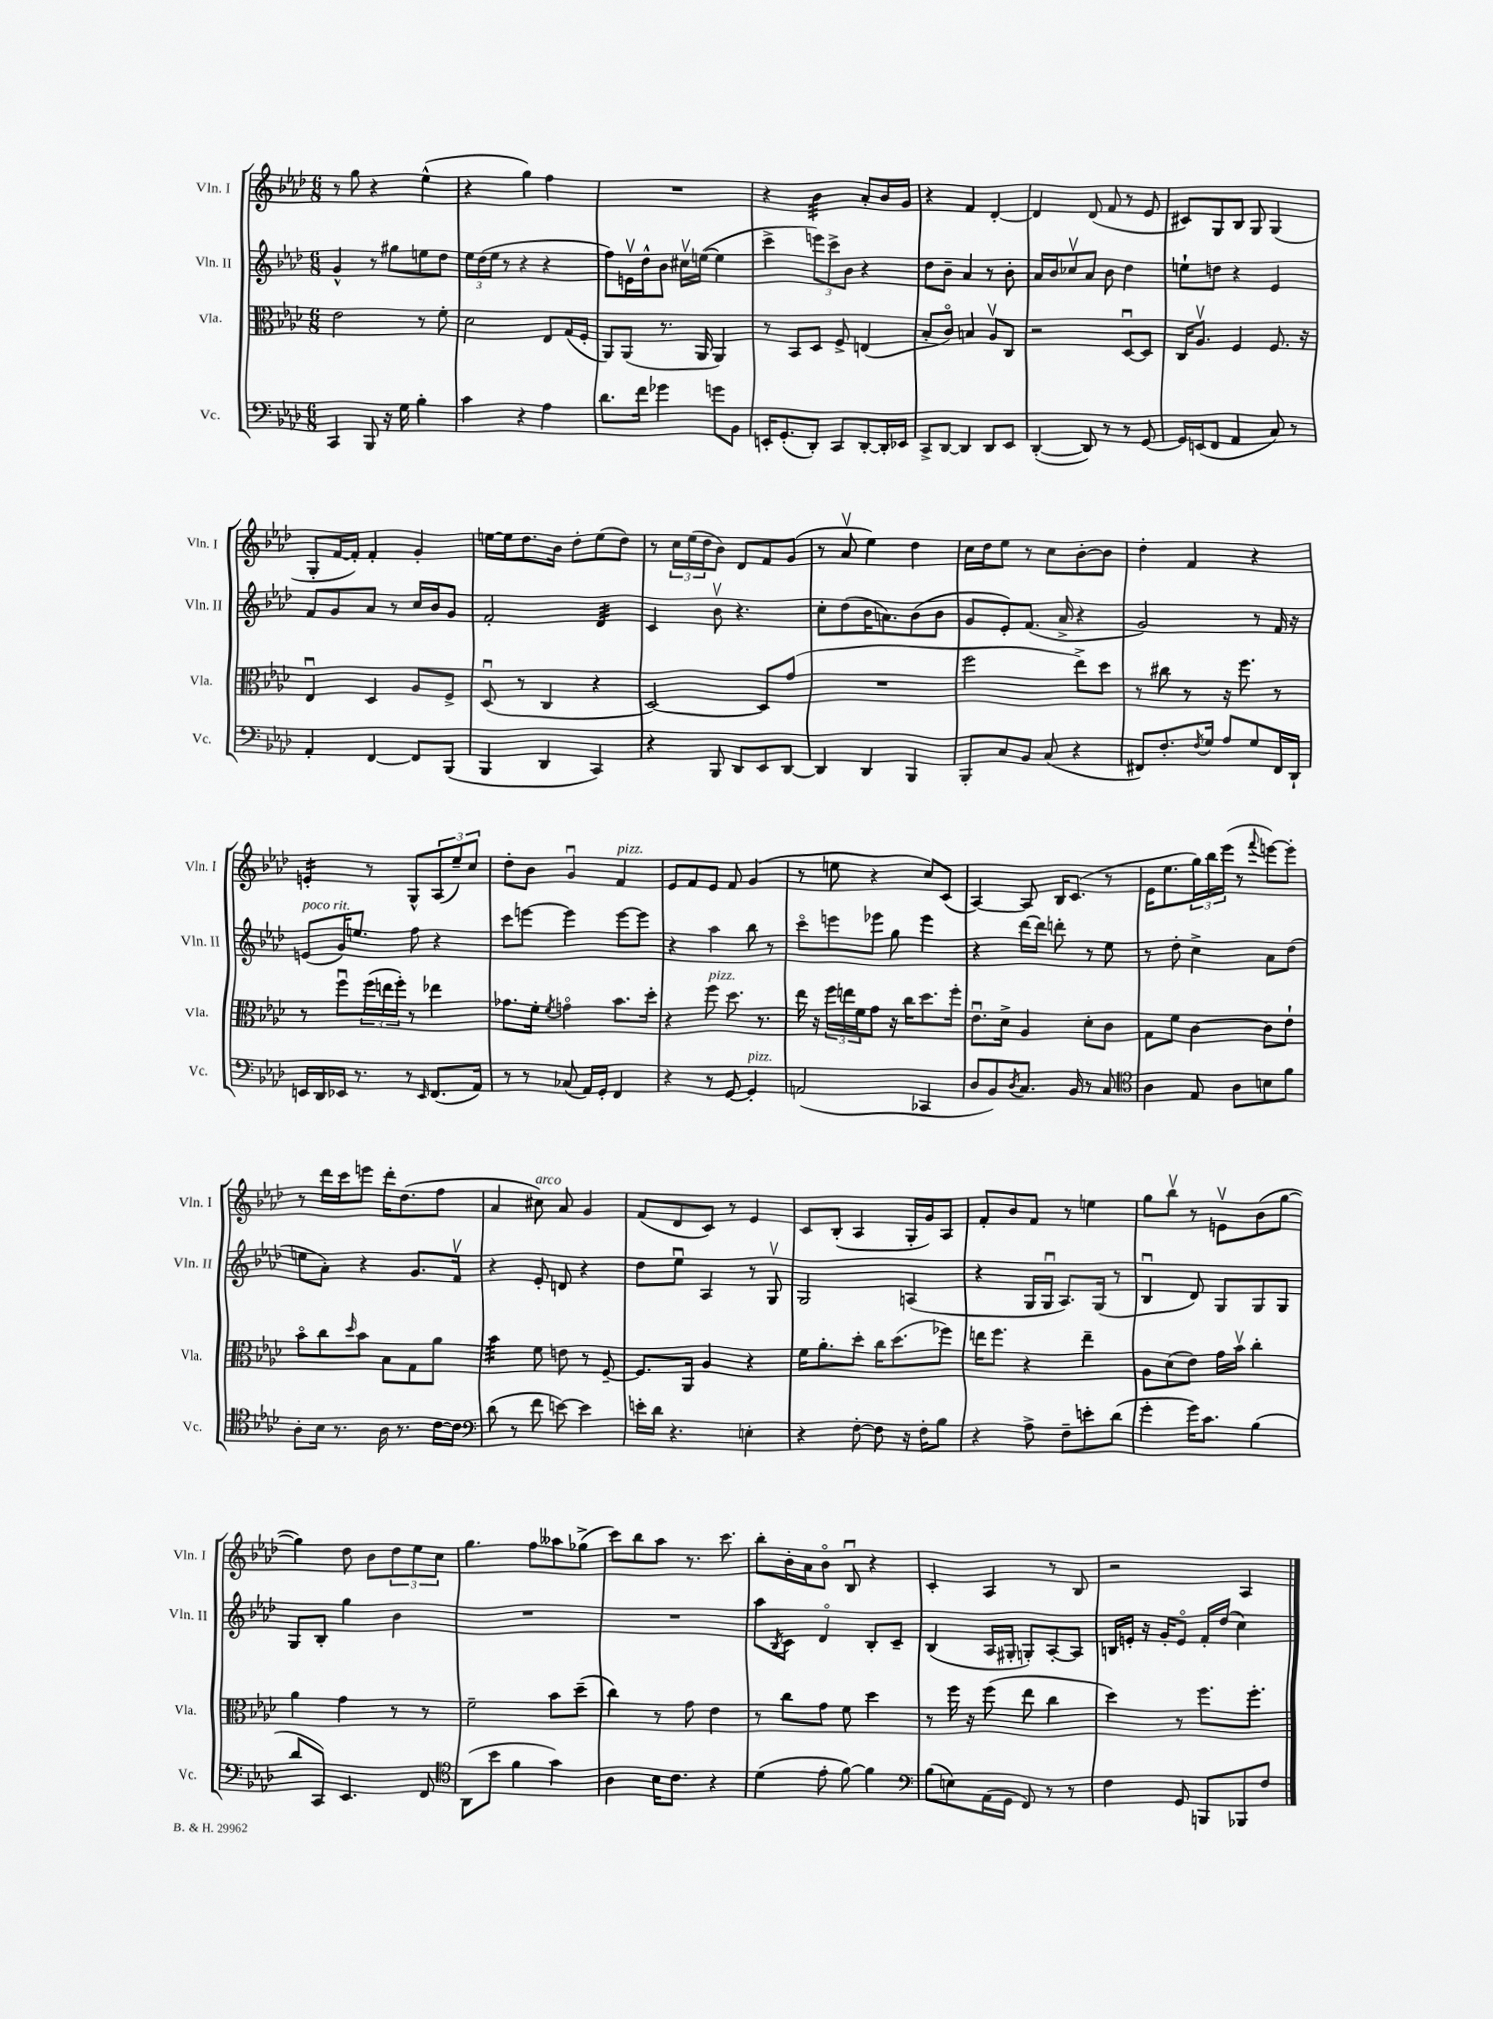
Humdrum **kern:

**kern	**kern	**kern	**kern
*staff4	*staff3	*staff2	*staff1
*clefF4	*clefC3	*clefG2	*clefG2
*k[b-e-a-d-]	*k[b-e-a-d-]	*k[b-e-a-d-]	*k[b-e-a-d-]
*M6/8	*M6/8	*M6/8	*M6/8
4CC/	2e-\	4g^^/	8r
.	.	.	8gg\
8BBB-/	.	8r	4r
16r	.	8gg#\L	.
16G\	.	.	.
4B-'\	8r	8ee\	(4ee-^^\
.	8f'\	8dd-\J	.
=	=	=	=
4c\	2d-\	24ee-\LL	4r
.	.	(24dd-\	.
.	.	24ee-\JJ	.
.	.	8r	.
4r	.	4r	4gg\)
4A-\	8E-/L	4r	4ff\
.	(16G/L	.	.
.	16F'/JJ	.	.
=	=	=	=
8.d-\L	8AA-/L)	8ff\L)	2.r
.	(8AA-/J	16ev\L	.
16f\Jk	.	16dd-^^\J	.
4g-\	8.r	8b-\J	.
.	.	16cc#v\LL	.
.	16AA-/	([16ee\JJ	.
8g\L	4AA-/)	4ee\]	.
8BB-\J	.	.	.
=	=	=	=
16EE'/LK	8r	4ccc^\	4r
(8.GG'/	.	.	.
.	8BB-/L	.	.
8DD-'/J)	8D-/J	12eee\L)	4b-\
.	.	12ccc^\	.
8CC/L	8F^/	.	.
.	.	12b-\J	.
[8DD-'/	(4E/	4r	8a-'/L
16DD-'/]L	.	.	16b-/L
16EE-/JJ	.	.	16g/JJ
=	=	=	=
8CC^/L	8B-'/L	8dd-\L	4r
[8DD-/J	8co/J)	8b-~\J	.
4DD-/]	4B/	4a-/	4f/
8DD-/L	8A-v/L	8r	[4d-'/
8EE-/J	8C/J	8b-'\	.
=	=	=	=
([4DD-'/	2r	16a-/LL	4d-/]
.	.	16b-/J	.
.	.	8cc-v/	.
8DD-/])	.	8a-/J	(8d-/
8r	.	8b-\	8f/
8r	[8D-u/L	4dd-\	8r
[8GG/	8D-/]J	.	8e-/
=	=	=	=
16GG/]LL	16C/LK	8ee`\L	8c#/L)
(16EE/J	8.A-v/J	.	.
8FF/J	.	8dd\J	8G/
4AA-/	4F/	4r	8B-/J
.	.	.	8G/
8C/)	8.F/	4e-/	(4G/
8r	.	.	.
.	16r	.	.
=	=	=	=
4AA-'/	4E-u/	8f/L	8G'/L
.	.	8g/	[16f/L
.	.	.	16f'/]JJ)
[4FF/	4D-/	8a-/J	4f'/
.	.	8r	.
8FF/]L	8A-/L	16cc/LL	4g'/
.	.	16b-/J	.
(8BBB-/J	8F^/J	8g/J	.
=	=	=	=
4BBB-/	(8D-u/	2f'/	[16ee\LL
.	.	.	16ee\]J
.	8r	.	8.dd-\
4DD-/	4C/	.	.
.	.	.	16b-\Jk
.	.	.	8dd-'\L
4CC/)	4r	4d-/	(8ee\
.	.	.	8dd-\J)
=	=	=	=
4r	[2D-/)	4c/	8r
.	.	.	24cc\LL
.	.	.	(24ee-\
.	.	.	24dd-\J
8BBB-/	.	8b-v\	8b-\J)
8DD-/L	.	4.r	8d-/L
8EE-/	8D-/]L	.	8f/
[8DD-/J	(8g/J	.	(8g/J
=	=	=	=
4DD-/]	2.r	8cc'\L	8r
.	.	(8dd-\	8a-v/
4DD-/	.	16b-\K	4ee-\)
.	.	8.a\)	.
4BBB-/	.	(8b-\	4dd-\
.	.	8b-\J	.
=	=	=	=
8BBB-'/L	2ff\	8g/L	16cc\LL
.	.	.	16dd-\J
8C/	.	8e-'/)	8ee-\J
8BB-/J	.	(8.f/J	8r
(8C/	.	.	8cc\L
.	.	16a-^/	.
4r	8ee-^\L)	4r	[8b-'\
.	8dd-\J	.	8b-\]J
=	=	=	=
8FF#/L)	8r	2g/)	4dd-'\
8.F'/	8cc#\	.	.
.	8r	.	4f/
8qF/	.	.	.
16G/Jk	.	.	.
8A-/L	16r	.	.
.	8.ff\	.	.
8G/	.	8r	4r
16FF#/L	8r	16f/	.
16DD-`/JJ	.	16r	.
=	=	=	=
16EE/LL	8r	(8e/L	4e'/
16DD-/	.	.	.
16EE-/JJ	8ffu\L	16g/K)	.
8.r	.	8.ee/J	.
.	(24ff\L	.	8r
.	24ee\	.	.
.	24ff'\JJ)	.	.
8r	8r	8ff\	8G^^/L
16qqEE-/	.	.	.
(8.FF/L	4ee-\	4r	(12A-/
.	.	.	12ee-~/)
.	.	.	12cc/J
16AA-/Jk)	.	.	.
=	=	=	=
8r	8.g-\L	8ccc\L	8dd-'\L
8r	.	[8eee\J	8b-\J
.	16f'\Jk	.	.
.	8qf/	.	.
(8C-/	4go\	4eee\]	4gu/
16AA-/LL)	.	.	.
16GG'/JJ	.	.	.
4FF/	8.b-\L	[8eee\L	4f/
.	.	8eee\]J	.
.	16dd-'\Jk	.	.
=	=	=	=
4r	4r	4r	8e-/L
.	.	.	8f/
8r	8ff\	4aa-\	8e-/J
[8GG/	8.dd-\	.	8f/
4GG'/]	.	8bb-\	(4g/
.	8.r	.	.
.	.	8r	.
=	=	=	=
(2AA/	16ee-\	8ccco\L	8r
.	16r	.	.
.	24ff\LL	8eee\	8ee\
.	24ee\	.	.
.	24f\J	.	.
.	8g\J	8eee-\J	4r
.	16r	8gg\	.
.	16cc\LK	.	.
4CC-/	8.dd-\	4eee-\	8cc/L)
.	.	.	(8c/J
.	16ff'\Jk	.	.
=	=	=	=
8D-/L	8.e-u\L	4r	[4A-/)
8BB-/)	.	.	.
.	16d-^\Jk	.	.
8qD-/	.	.	.
8.C/J	4A-/	[16ddd-\LL	8A-/]
.	.	16ddd-\]JJ	.
.	.	8ddd'\	16B-/LK
16BB-/	.	.	(8.c/J
8r	8d-'\L	8r	.
8C/	8c\J	8ee-\	8r
=	=	=	=
*clefC4	*	*	*
4A-\	8G\L	8r	16e-\LK
.	.	.	8.ee-\
.	8f\J	8dd-'\	.
8E-/	[4c\	4cc^\	24gg\L)
.	.	.	24bb-\
.	.	.	(24eee-\JJ
8A-\L	.	.	8r
.	.	.	8qqfff/
8B\	8c\]L	8a-\L	[8eee\L)
8f\J	8e-`\J	(8dd-\J	8eee'\]J
=	=	=	=
8A-'\L	8b-o\L	8ee\L	8r
16B-\Jk	8cc\	8a-'\J)	16ddd-\LL
8.r	.	.	16ccc\J
.	16qqdd-/	.	.
.	8b-\J	4r	8eee\J
16A-\	8B-\L	.	16ddd-'\LK
8.r	.	.	(8.dd-\
.	8G\	8.g/L	.
[16c\LL	8a-\J	.	8ff\J
16c\]JJ	.	16fv/Jk	.
=	=	=	=
*clefF4	*	*	*
(8d-\	4b-\	4r	4a-/
8r	.	.	.
8f\	8f\	8e-'/	8cc#\)
[8e\)	8e\	8d/	8a-/
4e\]	8r	4r	4g/
.	[8F~/	.	.
=	=	=	=
16e'\LL	8.F/]L	8dd-\L	(8f/L
16d-\JJ	.	.	.
4.r	.	8ee-u\J	8d-/
.	16AA-/Jk	.	.
.	4A-/	4A-/	8c/J)
.	.	.	8r
4E'\	4r	8r	4e-/
.	.	8Gv/	.
=	=	=	=
4r	16f\LK	2G/	8c/L
.	8.a-'\	.	.
.	.	.	(8B-'/J
[8F'\	8dd-'\J	.	4A-/
8F\]	16cc\LK	.	.
.	(8.dd-\	.	.
16r	.	(4A/	16G'/LL
16F'\LK	.	.	16g/J)
8B-\J	8ff-\J)	.	8A-/J
=	=	=	=
4r	16ee\LK	4r	8f'/L
.	8.ff\J	.	.
.	.	.	8b-/
8A-^\	4r	16G/LL	8f/J
.	.	16Gu/JJ	.
8F~\L	.	8.A-/L)	8r
8e'\	4ee~\	.	4ee\
.	.	(16G/Jk	.
(8d-\J	.	8r	.
=	=	=	=
4g'\	8A-\L	4B-u/	8gg\L
.	(8d-\	.	8bb-v\J
16g\LK)	8e-\J)	8d-/)	8r
8.c\J	.	.	.
.	16g\LL	8G/L	8ev\L
.	16b-v\JJ	.	.
(4B-\	4cc'\	8G/	(8b-\
.	.	8G/J	[8gg\J
=	=	=	=
8d-/L	4a-\	8G/L	4gg\])
8CC/J)	.	8B-'/J	.
4.EE-/	4g\	4gg\	8dd-\
.	.	.	8b-\L
.	8r	4b-\	12dd-\
.	.	.	12ee-\
8FF/	8r	.	.
.	.	.	12cc\J
=	=	=	=
*clefC4	*	*	*
(8AA-\L	2f~\	2.r	4.gg\
8b-\J	.	.	.
4f\	.	.	.
.	.	.	8ff\L
4g\)	8b-\L	.	8aa--\
.	(8dd-~\J	.	(8gg-^\J
=	=	=	=
4A-\	4cc\)	2.r	8ccc\L)
.	.	.	8bb-\
16B-\LK	8r	.	8aa-\J
8.c\J	.	.	.
.	8g\	.	8.r
4r	4e-\	.	.
.	.	.	8.ccc\
=	=	=	=
(4d-\	8r	8aa-\L	8bb-'\L
.	.	8qB-/	.
.	8cc\L	8c\J	16b-'\L
.	.	.	16a-\J
8e-'\	8g\J	4d-o/	8b-o\J
[8f\)	8f\	.	8B-u/
4f\]	4dd-\	8B-'/L	4r
.	.	8c~/J	.
=	=	=	=
*clefF4	*	*	*
(8B-\L	8r	(4B-/	4c'/
8E\)	16ff\	.	.
.	16r	.	.
(16AA-\L	(8ff\	16A-/LL	4A-/
16GG\JJ	.	16G#'/JJ	.
8FF/)	8ee-\	8G'/L)	.
8r	4cc\	[8A-'/	8r
8r	.	8A-/]J	8B-/
=	=	=	=
4F\	4dd-\)	16B/LL	2r
.	.	16e'/JJ	.
.	.	16r	.
.	.	16g'/LK	.
8GG/	8r	8eo/J	.
8BBB/L	8.ff\L	16f'/LL	.
.	.	(16dd-/JJ	.
8BBB-/	.	4cc\)	4A-/
.	8.ff'\J	.	.
8F/J	.	.	.
==	==	==	==
*-	*-	*-	*-
